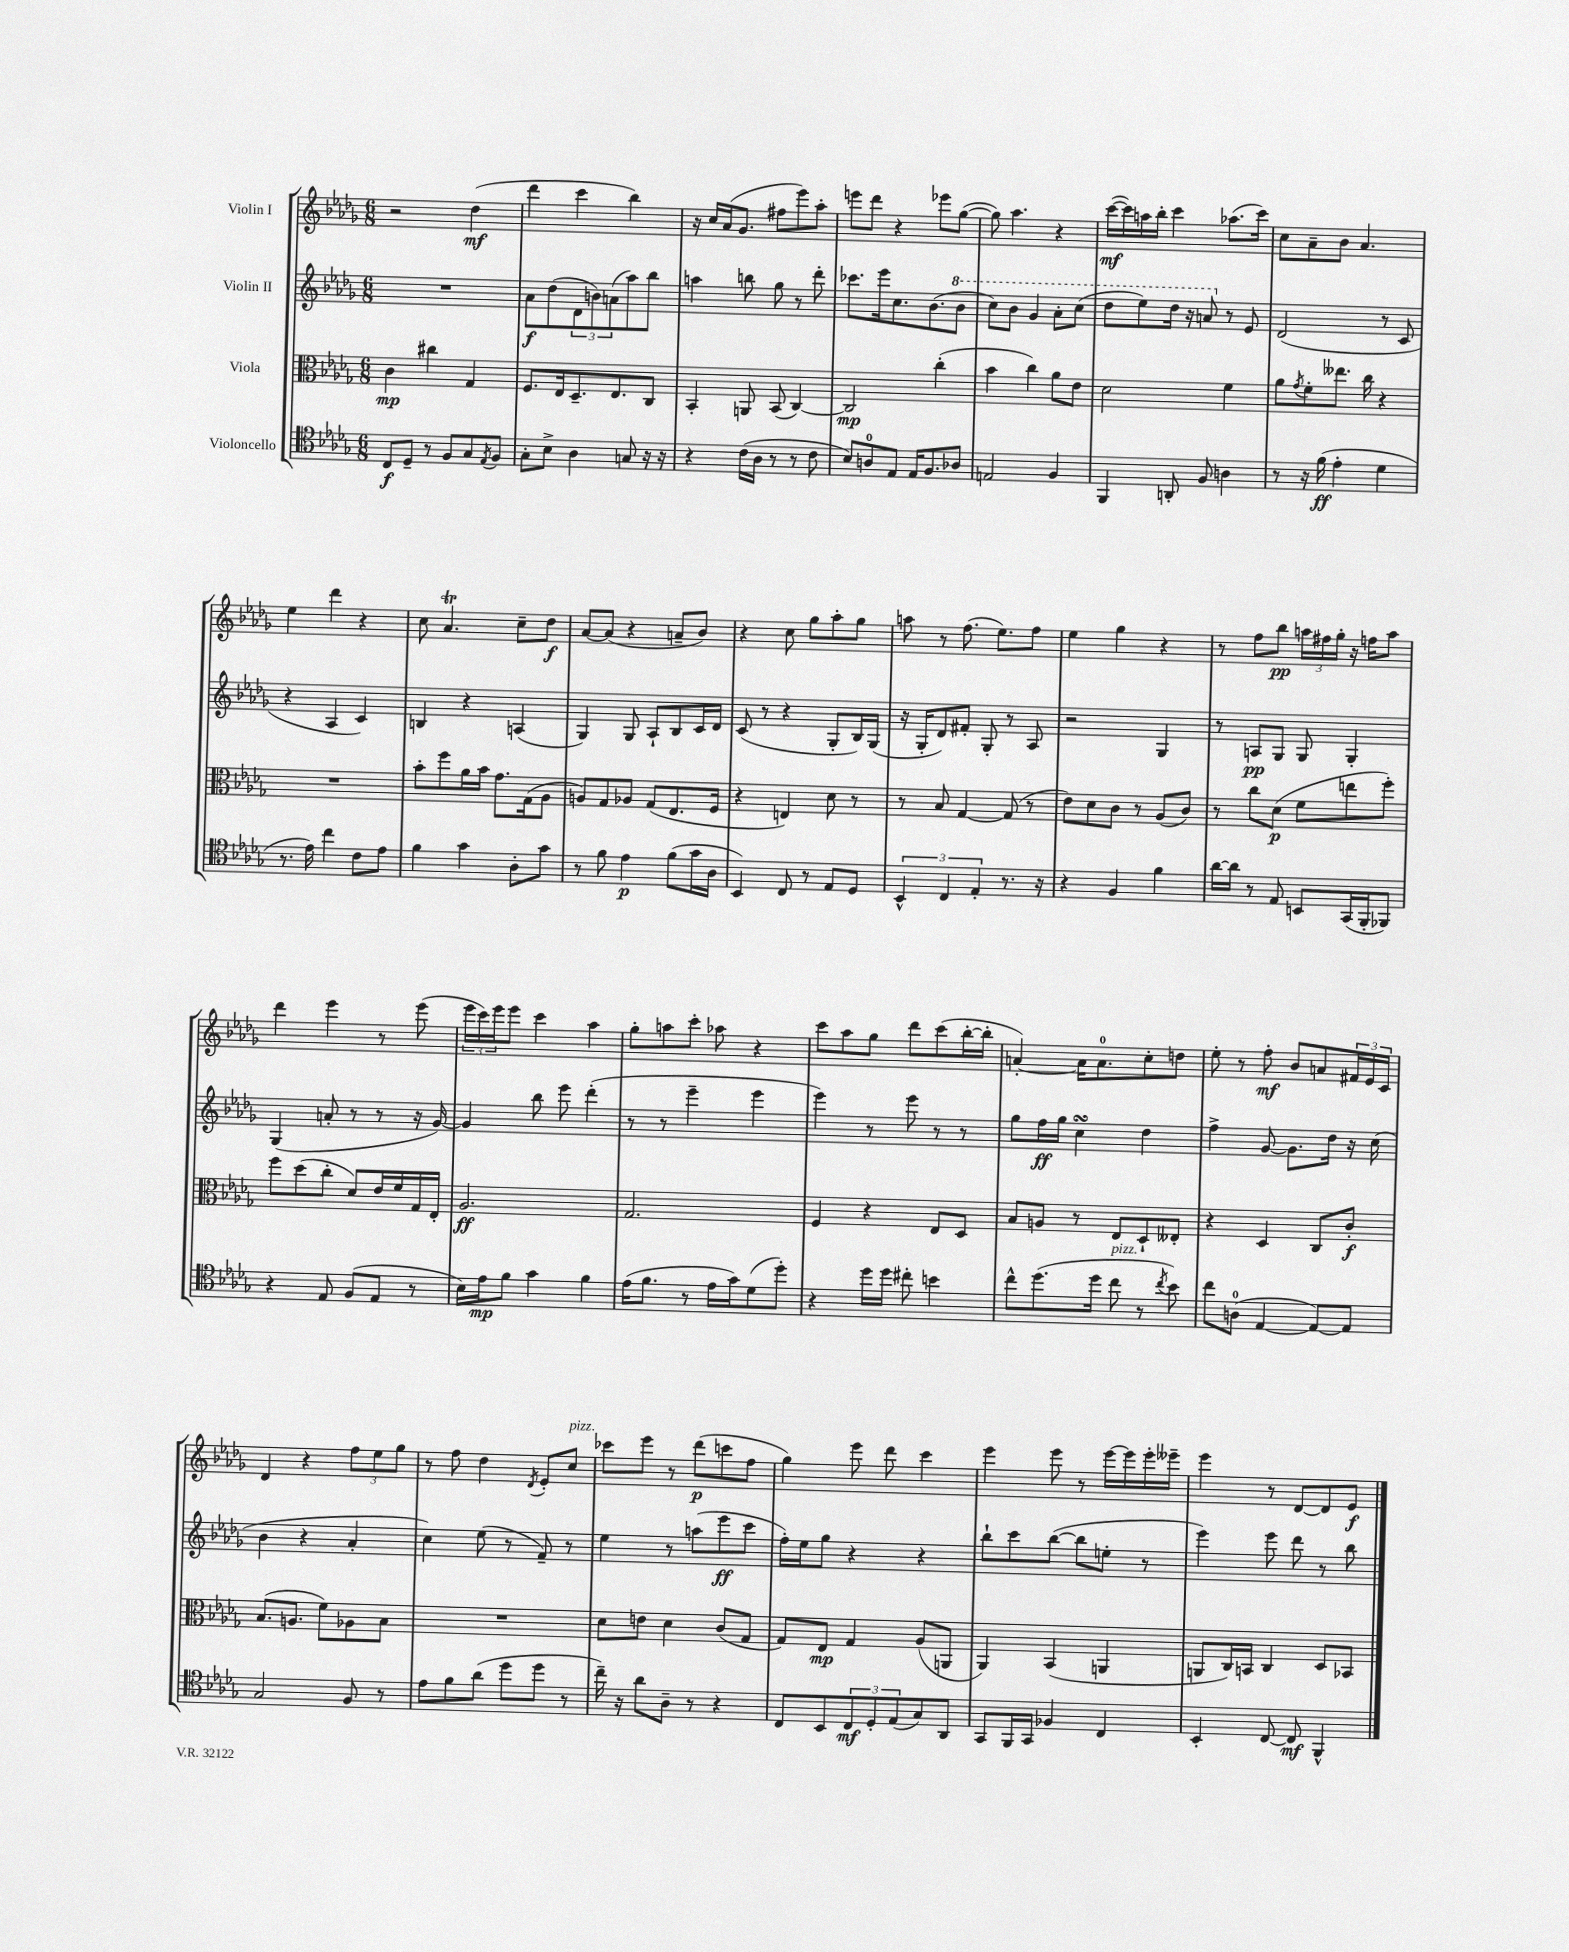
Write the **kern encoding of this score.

**kern	**dynam	**kern	**dynam	**kern	**dynam	**kern	**dynam
*part4	*part4	*part3	*part3	*part2	*part2	*part1	*part1
*staff4	*staff4	*staff3	*staff3	*staff2	*staff2	*staff1	*staff1
*I"Violoncello	*	*I"Viola	*	*I"Violin II	*	*I"Violin I	*
*clefC4	*	*clefC3	*	*clefG2	*	*clefG2	*
*k[b-e-a-d-g-]	*	*k[b-e-a-d-g-]	*	*k[b-e-a-d-g-]	*	*k[b-e-a-d-g-]	*
*M6/8	*	*M6/8	*	*M6/8	*	*M6/8	*
=1	=1	=1	=1	=1	=1	=1	=1
8C/L	f	4c\	mp	2.r	.	2r	.
8D-~/J	.	.	.	.	.	.	.
8r	.	4cc#X\	.	.	.	.	.
8F/L	.	.	.	.	.	.	.
8G-/	.	4G-/	.	.	.	(4dd-\	mf
8qE-/	.	.	.	.	.	.	.
8F/J	.	.	.	.	.	.	.
=2	=2	=2	=2	=2	=2	=2	=2
8G-'\L	.	8.F/L	.	8a-\L	f	4ddd-\	.
8B-^\J	.	.	.	(8dd-\	.	.	.
.	.	16E-/k	.	.	.	.	.
4A-\	.	8.D-~/	.	12d-\	.	4ccc\	.
.	.	.	.	12bn\)	.	.	.
.	.	.	.	(12an\	.	.	.
.	.	8.E-/	.	.	.	.	.
8Gn/	.	.	.	8aa-\)	.	4bb-\)	.
16r	.	8C/J	.	8bb-\J	.	.	.
16r	.	.	.	.	.	.	.
=3	=3	=3	=3	=3	=3	=3	=3
4r	.	4BB-'/	.	4aan\	.	16r	.
.	.	.	.	.	.	16cc/LL	.
.	.	.	.	.	.	(16a-/J	.
.	.	.	.	.	.	8.g-/J	.
(16c\LL	.	8AAn/	.	8bbn\	.	.	.
16A-\JJ	.	.	.	.	.	.	.
8r	.	(8BB-/	.	8gg-\	.	8ff#X\L	.
8r	.	[4C/)	.	8r	.	8eee-\)	.
8c\	.	.	.	8ddd-'\	.	8aa-'\J	.
=4	=4	=4	=4	=4	=4	=4	=4
8B-/L)	.	2C/]	mp	8.ccc-X\L	.	8eeen\L	.
8An/	.	.	.	.	.	8ddd-\J	.
.	.	.	.	16eee-\k	.	.	.
8E-/J	.	.	.	8.cc\	.	4r	.
16E-/KL	.	.	.	.	.	.	.
8.F/	.	.	.	(8.b-\	.	.	.
.	.	(4cc'\	.	.	.	8eee-X\L	.
*	*	*	*	*8va	*	*	*
8A-X/J	.	.	.	8bb-\J	.	([8gg-\J	.
=5	=5	=5	=5	=5	=5	=5	=5
2En/	.	4b-\	.	8ccc\L)	.	8gg-\])	.
.	.	.	.	8bb-\J	.	4.aa-\	.
.	.	4cc\)	.	4gg-/	.	.	.
4F/	.	8a-\L	.	8aa-'\L	.	4r	.
.	.	8e-\J	.	(8ccc\J	.	.	.
=6	=6	=6	=6	=6	=6	=6	=6
4FF/	.	2d-\	.	8ddd-\L	.	([16ccc\LL	mf
.	.	.	.	.	.	16ccc\])	.
.	.	.	.	8eee-\)	.	16aan\	.
.	.	.	.	.	.	16bb-'\JJ	.
8AAn'/	.	.	.	16ddd-\Jk	.	4ccc\	.
.	.	.	.	16r	.	.	.
8F/	.	.	.	8aan/	.	.	.
*	*	*	*	*X8va	*	*	*
4An\	.	4f\	.	8r	.	(8.aa-X\L	.
.	.	.	.	8e-/	.	.	.
.	.	.	.	.	.	16ccc\Jk)	.
=7	=7	=7	=7	=7	=7	=7	=7
8r	.	8a-\L	.	(2d-/	.	8cc\L	.
.	.	8qg-/	.	.	.	.	.
16r	.	8f'\	.	.	.	8a-~\	.
(16f\	ff	.	.	.	.	.	.
4e-'\	.	8.ee--X\J	.	.	.	8b-\J	.
.	.	.	.	.	.	4.a-/	.
.	.	16cc\	.	.	.	.	.
4d-\	.	4r	.	8r	.	.	.
.	.	.	.	8c/	.	.	.
!!LO:LB:g=z
=8	=8	=8	=8	=8	=8	=8	=8
8.r	.	2.r	.	4r	.	4ee-\	.
16e-\)	.	.	.	.	.	.	.
4cc\	.	.	.	4A-/	.	4ddd-\	.
8c\L	.	.	.	4c/)	.	4r	.
8e-\J	.	.	.	.	.	.	.
=9	=9	=9	=9	=9	=9	=9	=9
4f\	.	8b-'\L	.	4Bn/	.	8cc\	.
.	.	8ff\	.	.	.	4.a-T/	.
4g-\	.	16a-\L	.	4r	.	.	.
.	.	16b-\JJ	.	.	.	.	.
.	.	8.g-\L	.	.	.	.	.
8A-'\L	.	.	.	(4An/	.	8cc~\L	.
.	.	(16G-\k	.	.	.	.	.
8g-\J	.	8A-\J	.	.	.	8dd-\J	f
=10	=10	=10	=10	=10	=10	=10	=10
8r	.	8An/L)	.	4G-/)	.	[8a-/L	.
8f\	.	8G-/	.	.	.	(8a-/J]	.
4e-\	p	8A-X/J	.	8G-/	.	4r	.
.	.	(8G-/L	.	8A-`/L	.	.	.
(8f\L	.	8.E-/	.	8B-/	.	8an~/L	.
16g-\L	.	.	.	16c/L	.	8b-/J)	.
16A-\JJ	.	16F/Jk	.	16d-/JJ	.	.	.
=11	=11	=11	=11	=11	=11	=11	=11
4BB-/)	.	4r	.	(8c/	.	4r	.
.	.	.	.	8r	.	.	.
8C/	.	4En/)	.	4r	.	8cc\	.
8r	.	.	.	.	.	8gg-\L	.
8E-/L	.	8d-\	.	8G-'/L	.	8aa-'\	.
8D-/J	.	8r	.	16B-/L)	.	8gg-\J	.
.	.	.	.	(16G-/JJ	.	.	.
=12	=12	=12	=12	=12	=12	=12	=12
6BB-^^/	.	8r	.	16r	.	8aan\	.
.	.	.	.	16G-'/KL	.	.	.
.	.	8B-/	.	8d-/)	.	8r	.
6C/	.	.	.	.	.	.	.
.	.	[4G-/	.	8f#X'/J	.	(8.ff\	.
6E-'/	.	.	.	.	.	.	.
.	.	.	.	8G-'/	.	.	.
.	.	.	.	.	.	8.ee-\L)	.
8.r	.	(8G-/]	.	8r	.	.	.
.	.	8r	.	8A-/	.	8ff\J	.
16r	.	.	.	.	.	.	.
=13	=13	=13	=13	=13	=13	=13	=13
4r	.	8e-\L)	.	2r	.	4ee-\	.
.	.	8d-\	.	.	.	.	.
4F/	.	8c\J	.	.	.	4gg-\	.
.	.	8r	.	.	.	.	.
4f\	.	(8A-/L	.	4G-/	.	4r	.
.	.	8c/J)	.	.	.	.	.
=14	=14	=14	=14	=14	=14	=14	=14
[16a-\LL	.	8r	.	8r	.	8r	.
16a-\JJ]	.	.	.	.	.	.	.
8r	.	8cc\L	.	8An/L	pp	8ff\L	.
8E-/	.	(8d-\J	p	8G-/J	.	8bb-\J	pp
8BBn/L	.	8f\L	.	8G-/	.	24aan\LL	.
.	.	.	.	.	.	24ff#X\	.
.	.	.	.	.	.	24gg-'\JJ	.
(16GG-/L	.	8een\	.	4G-'/	.	16r	.
16FF'/J	.	.	.	.	.	16ffn\KL	.
8FF-X/J)	.	8ff'\J)	.	.	.	8aa\J	.
!!LO:LB:g=z
=15	=15	=15	=15	=15	=15	=15	=15
4r	.	8ff\L	.	(4G-/	.	4ddd-\	.
.	.	(8dd-\	.	.	.	.	.
8E-/	.	8cc'\J	.	8an'/	.	4eee-\	.
(8F/L	.	8d-/L)	.	8r	.	.	.
8E-/J	.	16e-/L	.	8r	.	8r	.
.	.	16f/	.	.	.	.	.
8r	.	16G-/	.	16r	.	(8eee-\	.
.	.	16E-'/JJ	.	[16g-/)	.	.	.
=16	=16	=16	=16	=16	=16	=16	=16
16B-\LL)	.	2.A-/	ff	4g-/]	.	24eee-\LL	.
.	.	.	.	.	.	24ccc\)	.
16e-\J	mp	.	.	.	.	.	.
.	.	.	.	.	.	24eee-\J	.
8f\J	.	.	.	.	.	8eee-\J	.
4g-\	.	.	.	8bb-\	.	4ccc\	.
.	.	.	.	8eee-\	.	.	.
4f\	.	.	.	(4ddd-'\	.	4aa-\	.
=17	=17	=17	=17	=17	=17	=17	=17
(16e-\KL	.	2.G-/	.	8r	.	8gg-'\L	.
8.f\J	.	.	.	.	.	.	.
.	.	.	.	8r	.	8aan\	.
8r	.	.	.	4eee-~\	.	8ccc'\J	.
16e-\LL	.	.	.	.	.	8aa-X\	.
16g-\J)	.	.	.	.	.	.	.
(8d-\	.	.	.	4eee-\	.	4r	.
8dd-'\J)	.	.	.	.	.	.	.
=18	=18	=18	=18	=18	=18	=18	=18
4r	.	4F/	.	4eee-\)	.	8ccc\L	.
.	.	.	.	.	.	8aa-\	.
16dd-\LL	.	4r	.	8r	.	8gg-\J	.
16dd-\JJ	.	.	.	.	.	.	.
8cc#X'\	.	.	.	8eee-\	.	8ddd-\L	.
4bn\	.	8E-/L	.	8r	.	(8ccc\	.
.	.	8D-/J	.	8r	.	[16bb-'\L	.
.	.	.	.	.	.	16bb-'\JJ]	.
=19	=19	=19	=19	=19	=19	=19	=19
8cc^^\L	.	8B-/L	.	8gg-\L	.	[4an'/)	.
(8.dd-\	.	8An/J	.	16ff\L	ff	.	.
.	.	.	.	16gg-\JJ	.	.	.
.	.	8r	.	4ccsSsS\	.	16a\KL]	.
16dd-\Jk	.	.	.	.	.	8.a\	.
!LO:TX:a:i:t=pizz.	!	!	!	!	!	!	!
8cc\	.	8E-/L	.	.	.	.	.
8r	.	8D-`/	.	4dd-\	.	8cc'\	.
8qcc/	.	.	.	.	.	.	.
8b-\)	.	8E--X'/J	.	.	.	8ddn\J	.
=20	=20	=20	=20	=20	=20	=20	=20
8cc\L	.	4r	.	4ff^\	.	8ee-'\	.
(8An\J	.	.	.	.	.	8r	.
[4E-/	.	4D-/	.	[8g-/	.	8ff'\	mf
.	.	.	.	8.g-\L]	.	8b-/L	.
8E-/L_)	.	8C/L	.	.	.	8an/	.
.	.	.	.	16dd-\Jk	.	.	.
8E-/J]	.	8c'/J	f	16r	.	24f#X/L	.
.	.	.	.	.	.	24e-/	.
.	.	.	.	(16cc\	.	.	.
.	.	.	.	.	.	24c/JJ	.
!!LO:LB:g=z
=21	=21	=21	=21	=21	=21	=21	=21
2G-/	.	(8.B-/L	.	4b-\	.	4d-/	.
.	.	8.An/J	.	.	.	.	.
.	.	.	.	4r	.	4r	.
.	.	8f\L)	.	.	.	.	.
8F/	.	8A-X\	.	4a-'/	.	12ff\L	.
.	.	.	.	.	.	12ee-\	.
8r	.	8B-\J	.	.	.	.	.
.	.	.	.	.	.	12gg-\J	.
=22	=22	=22	=22	=22	=22	=22	=22
8e-\L	.	2.r	.	4cc\)	.	8r	.
8f\	.	.	.	.	.	8ff\	.
(8a-\J	.	.	.	(8ee-\	.	4dd-\	.
8dd-\L	.	.	.	8r	.	.	.
.	.	.	.	.	.	8qd-/	.
8dd-\J	.	.	.	8f~/)	.	8e-'/L	.
!	!	!	!	!	!	!LO:TX:a:i:t=pizz.	!
8r	.	.	.	8r	.	8cc/J	.
=23	=23	=23	=23	=23	=23	=23	=23
16cc~\)	.	8d-\L	.	4ee-\	.	8ccc-X\L	.
16r	.	.	.	.	.	.	.
8a-\L	.	8en\J	.	.	.	8eee-\J	.
8A-~\J	.	4d-\	.	8r	.	8r	.
8r	.	.	.	(8aan\L	.	(8ddd-\L	p
4r	.	(8c/L	.	8eee-\	ff	8cccn\	.
.	.	8G-/J	.	8ccc\J	.	8ff\J	.
=24	=24	=24	=24	=24	=24	=24	=24
8C/L	.	8G-/L)	.	16ff'\LL)	.	4gg-\)	.
.	.	.	.	16ee-\J	.	.	.
8BB-/	.	8E-/J	mp	8gg-\J	.	.	.
12C/	mf	4G-/	.	4r	.	8eee-\	.
12D-'/	.	.	.	.	.	.	.
.	.	.	.	.	.	8ddd-\	.
(12E-/	.	.	.	.	.	.	.
8G-/)	.	(8A-/L	.	4r	.	4ccc\	.
8AA-/J	.	8AAn/J	.	.	.	.	.
=25	=25	=25	=25	=25	=25	=25	=25
8GG-/L	.	4AA-/)	.	8bb-`\L	.	4eee-\	.
16FF/L	.	.	.	8ccc\	.	.	.
16GG-/JJ	.	.	.	.	.	.	.
4F-X/	.	(4BB-/	.	([8bb-\J	.	8eee-\	.
.	.	.	.	8bb-\L]	.	8r	.
4C/	.	4AAn/	.	8een'\J	.	[16eee-\LL	.
.	.	.	.	.	.	16eee-\]	.
.	.	.	.	8r	.	16eee-'\	.
.	.	.	.	.	.	16eee--X~\JJ	.
=26	=26	=26	=26	=26	=26	=26	=26
4BB-'/	.	8AAn/L	.	4eee-\)	.	4eee-\	.
.	.	16C/L)	.	.	.	.	.
.	.	16BBn/JJ	.	.	.	.	.
[8C/	.	4C/	.	8eee-\	.	8r	.
8C/]	mf	.	.	8ddd-\	.	[8d-/L	.
4FF^^/	.	8D-/L	.	8r	.	8d-/]	.
.	.	8BB-X/J	.	8bb-\	.	8e-/J	f
==	==	==	==	==	==	==	==
*-	*-	*-	*-	*-	*-	*-	*-
